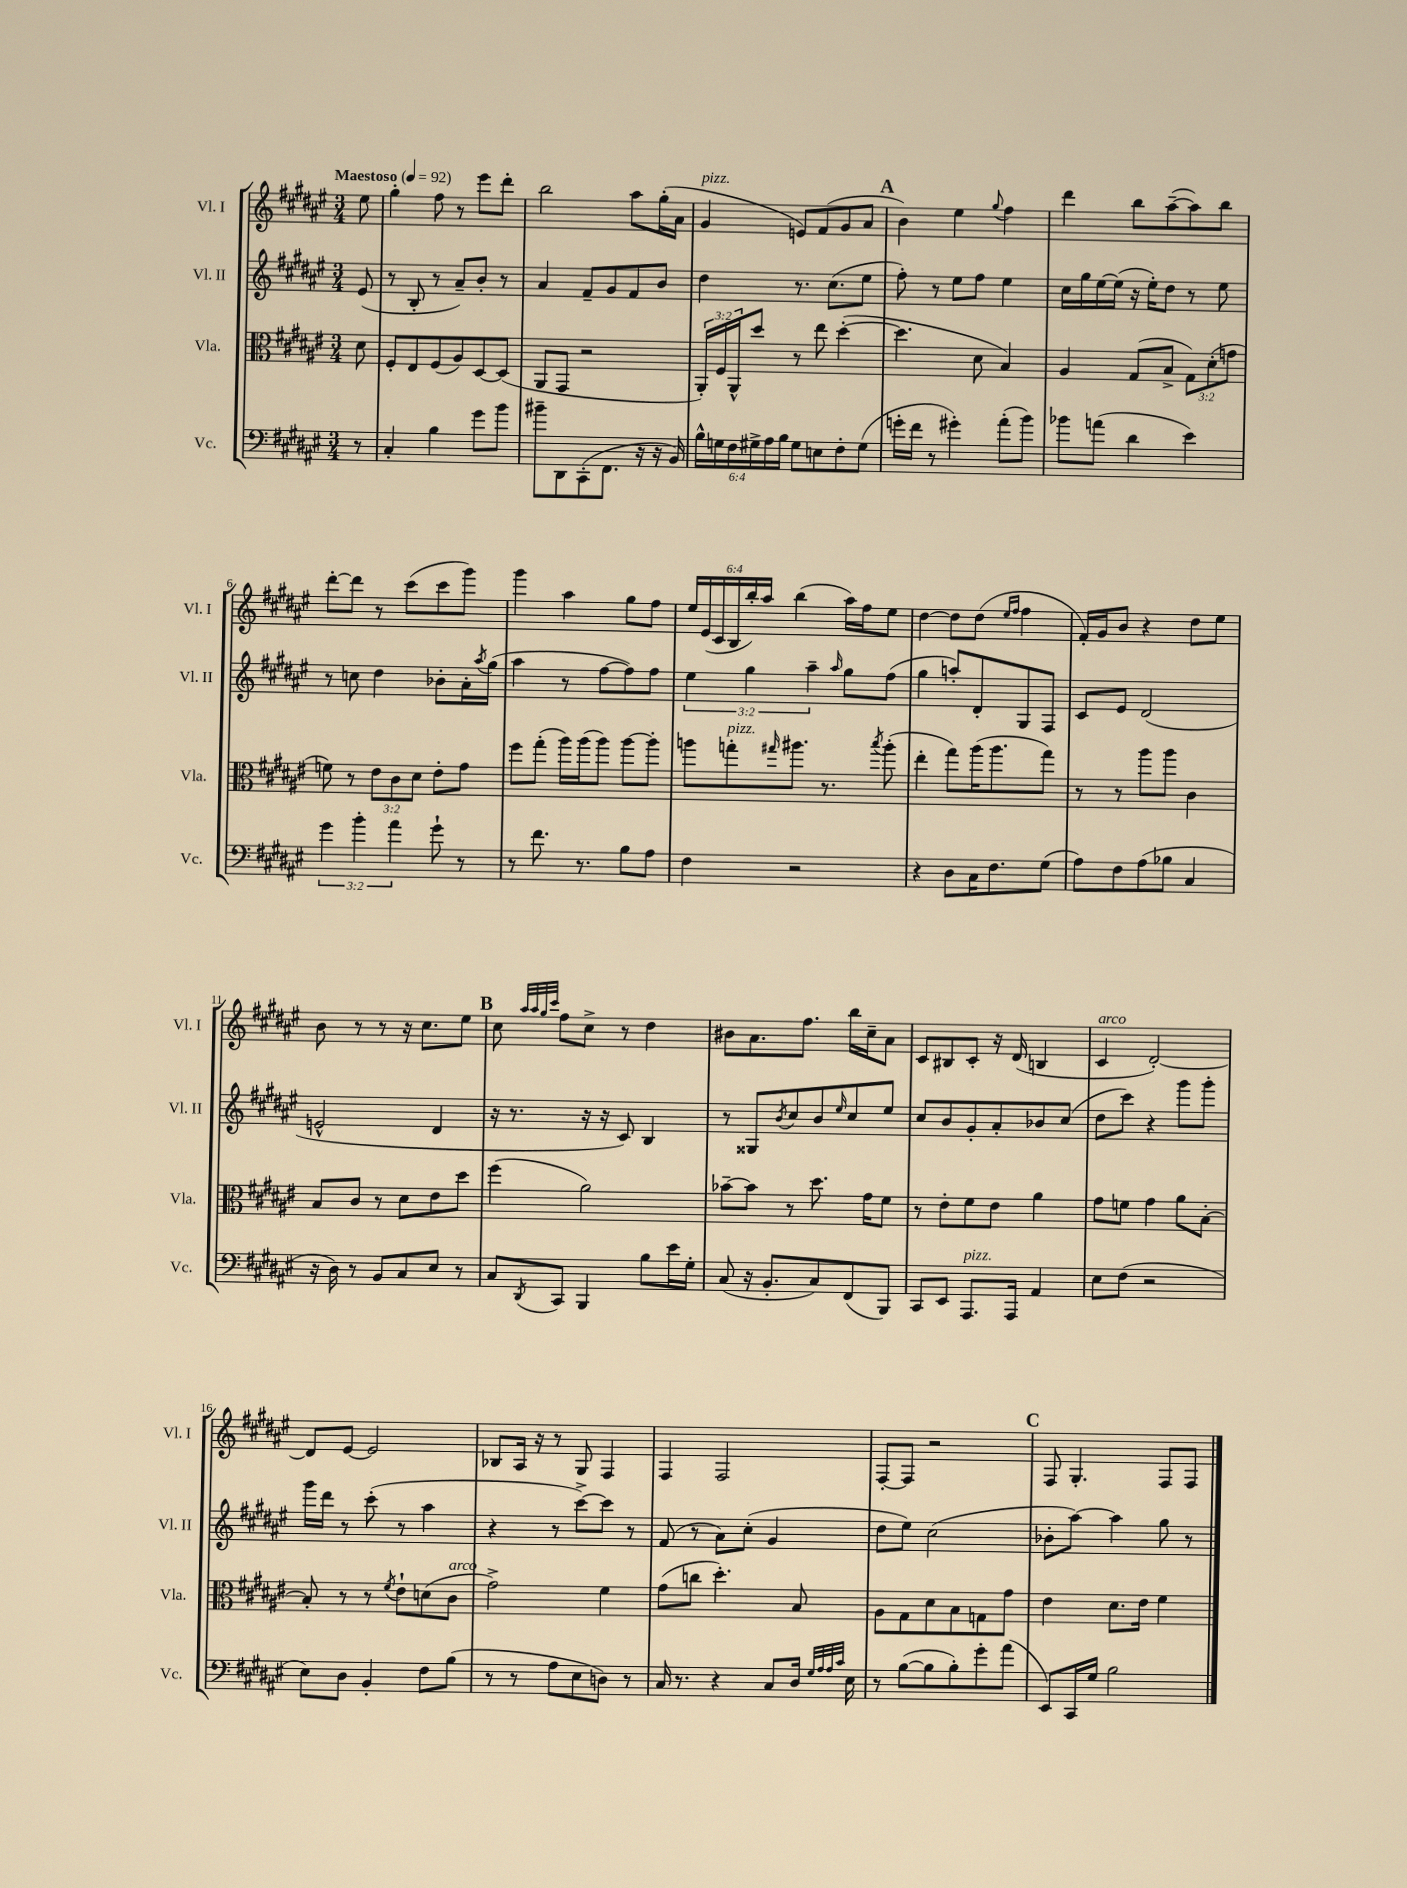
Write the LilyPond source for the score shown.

<<
\new StaffGroup <<
\new Staff = "s0" \with { instrumentName = "Vl. I" shortInstrumentName = "Vl. I" } {
    \clef treble \key fis \major \numericTimeSignature \time 3/4 \override Staff.TupletNumber.text = #tuplet-number::calc-fraction-text \partial 8 \tempo "Maestoso" 4 = 92
    eis''8 |
    gis''4-. fis''8 r8 eis'''8 dis'''8-. |
    b''2 ais''8 gis''16-.( ais'16 |
    gis'4^\markup { \italic "pizz." } e'8) fis'8( gis'8 ais'8 |
    \mark \markup { \bold "A" } b'4) eis''4 \appoggiatura { gis''8 } fis''4 |
    dis'''4 b''8 ais''8~--( ais''8) b''8 |
    dis'''8~-. dis'''8 r8 cis'''8( cis'''8 gis'''8) |
    gis'''4 ais''4 gis''8 fis''8 |
    \tuplet 6/4 { eis''16 eis'16( cis'16 b16 b''16-.) ais''16 } b''4( ais''16) fis''16 eis''8 |
    dis''4~ dis''8 dis''8( \grace { eis''16 fis''16 } fis''4 |
    fis'16-.) gis'16 b'8 r4 dis''8 eis''8 |
    b'8 r8 r8 r16 cis''8. eis''8 |
    \mark \markup { \bold "B" } cis''8 \grace { ais''32 ais''32 gis''32 cis'''32 } fis''8 cis''8-> r8 dis''4 |
    bis'8 ais'8. fis''8. b''16 cis''16-- ais'8 |
    cis'8 bis8 cis'8-. r16 dis'16( b4 |
    cis'4^\markup { \italic "arco" } dis'2~-.) |
    dis'8 eis'8~ eis'2 |
    bes8 ais16 r16 r8 gis8 fis4 |
    fis4 fis2 |
    fis8~-. fis8 r2 |
    \mark \markup { \bold "C" } fis8 gis4.-. fis8 fis8 \bar "|." |
}
\new Staff = "s1" \with { instrumentName = "Vl. II" shortInstrumentName = "Vl. II" } {
    \clef treble \key fis \major \numericTimeSignature \time 3/4 \override Staff.TupletNumber.text = #tuplet-number::calc-fraction-text \partial 8
    eis'8( |
    r8 b8-. r8 ais'8--) b'8-. r8 |
    ais'4 fis'8-- gis'8 fis'8 b'8 |
    dis''4 r8. cis''8.( eis''8 |
    \mark \markup { \bold "A" } fis''8-.) r8 eis''8 fis''8 eis''4 |
    cis''16 gis''16 eis''16~ eis''16( r16 eis''16-.) dis''8 r8 eis''8 |
    r8 c''8 dis''4 bes'8-. ais'16-. \acciaccatura { ais''8 } gis''16( |
    ais''4 r8 fis''8~ fis''8) fis''8 |
    \tuplet 3/2 { eis''4 gis''4 ais''4-- } \grace { ais''16 } gis''8 fis''8( |
    gis''4 a''8-.) dis'8-. gis8 fis8 |
    cis'8 eis'8 dis'2( |
    e'2-^ dis'4 |
    \mark \markup { \bold "B" } r16 r8. r16 r16 cis'8) b4 |
    r8 gisis8 \acciaccatura { b'8 } cis''8 b'8 \grace { eis''16 } cis''8 eis''8 |
    cis''8 b'8 gis'8-. ais'8-. bes'8 cis''8( |
    dis''8 cis'''8) r4 gis'''8 gis'''8-. |
    gis'''16 dis'''16 r8 cis'''8-.( r8 ais''4 |
    r4 r8 cis'''8~->) cis'''8 r8 |
    fis'8( r8 ais'8) cis''8-.( gis'4 |
    dis''8 eis''8) cis''2( |
    \mark \markup { \bold "C" } bes'8-. ais''8~) ais''4 gis''8 r8 \bar "|." |
}
\new Staff = "s2" \with { instrumentName = "Vla." shortInstrumentName = "Vla." } {
    \clef alto \key fis \major \numericTimeSignature \time 3/4 \override Staff.TupletNumber.text = #tuplet-number::calc-fraction-text \partial 8
    dis'8 |
    fis8-. eis8 fis8( ais8) dis8~ dis8( |
    ais,8 gis,8 r2 |
    \tuplet 3/2 { ais,16-.) fis16 ais,16-^ } dis''8 r8 eis''8 dis''4~-.( |
    \mark \markup { \bold "A" } dis''4. dis'8 b4) |
    ais4 gis8( b8-> \tuplet 3/2 { gis8) dis'8-.( g'8 } |
    f'8) r8 \tuplet 3/2 { eis'8 cis'8 dis'8 } eis'8-. gis'8 |
    fis''8 gis''8-.( ais''16) ais''16( ais''8) ais''8~ ais''8-. |
    a''8 g''8-.^\markup { \italic "pizz." } \grace { gis''16 } ais''8. r8. \acciaccatura { b''8 } ais''8-.( |
    eis''4-. gis''8) ais''16( ais''8. gis''8) |
    r8 r8 ais''8 ais''8 cis'4 |
    b8 cis'8 r8 dis'8 eis'8 dis''8 |
    \mark \markup { \bold "B" } fis''4( ais'2) |
    bes'8~-- bes'8 r8 dis''8. gis'16 fis'8 |
    r8 eis'8-. fis'8 eis'8 ais'4 |
    gis'8 f'8 gis'4 ais'8 b8~-. |
    b8-. r8 r8 \acciaccatura { fis'8 } eis'8-! d'8( cis'8^\markup { \italic "arco" } |
    gis'2->) fis'4 |
    gis'8( c''8 dis''4.-.) b8 |
    ais8 gis8 dis'8 b8 g8 gis'8 |
    \mark \markup { \bold "C" } eis'4 dis'8. eis'16 fis'4 \bar "|." |
}
\new Staff = "s3" \with { instrumentName = "Vc." shortInstrumentName = "Vc." } {
    \clef bass \key fis \major \numericTimeSignature \time 3/4 \override Staff.TupletNumber.text = #tuplet-number::calc-fraction-text \partial 8
    r8 |
    cis4-. b4 gis'8 b'8 |
    bis'8-- dis,8 cis,8-.( fis,8. r16 r16 b,16) |
    \tuplet 6/4 { b16-^ g16 fis16 gis16-> ais16 b16 } gis8 e8 fis8-. gis8( |
    \mark \markup { \bold "A" } g'16-. fis'16 r8 gis'4-.) ais'8-.( b'8) |
    bes'8 a'8( dis'4 eis'4) |
    \tuplet 3/2 { gis'4 b'4-. ais'4 } gis'8-! r8 |
    r8 fis'8. r8. b8 ais8 |
    fis4 r2 |
    r4 dis8 cis16 fis8. gis8( |
    ais8) fis8 ais8( bes8 cis4 |
    r16 dis16) r8 b,8 cis8 eis8 r8 |
    \mark \markup { \bold "B" } cis8 \acciaccatura { dis,8 } cis,8 b,,4 b8 eis'16 gis16-. |
    cis8( r16 b,8.-. cis8) fis,8( b,,8) |
    cis,8 eis,8 ais,,8.^\markup { \italic "pizz." } ais,,16 ais,4 |
    eis8 fis8( r2 |
    eis8) dis8 b,4-. fis8 b8( |
    r8 r8 ais8 eis8 d8) r8 |
    cis16 r8. r4 cis8 dis16 \grace { gis32 ais32 ais32 cis'32 } eis16 |
    r8 b8~( b8 b8-.) gis'8-. ais'8( |
    \mark \markup { \bold "C" } eis,8) cis,16 gis16 b2 \bar "|." |
}
>>
>>
